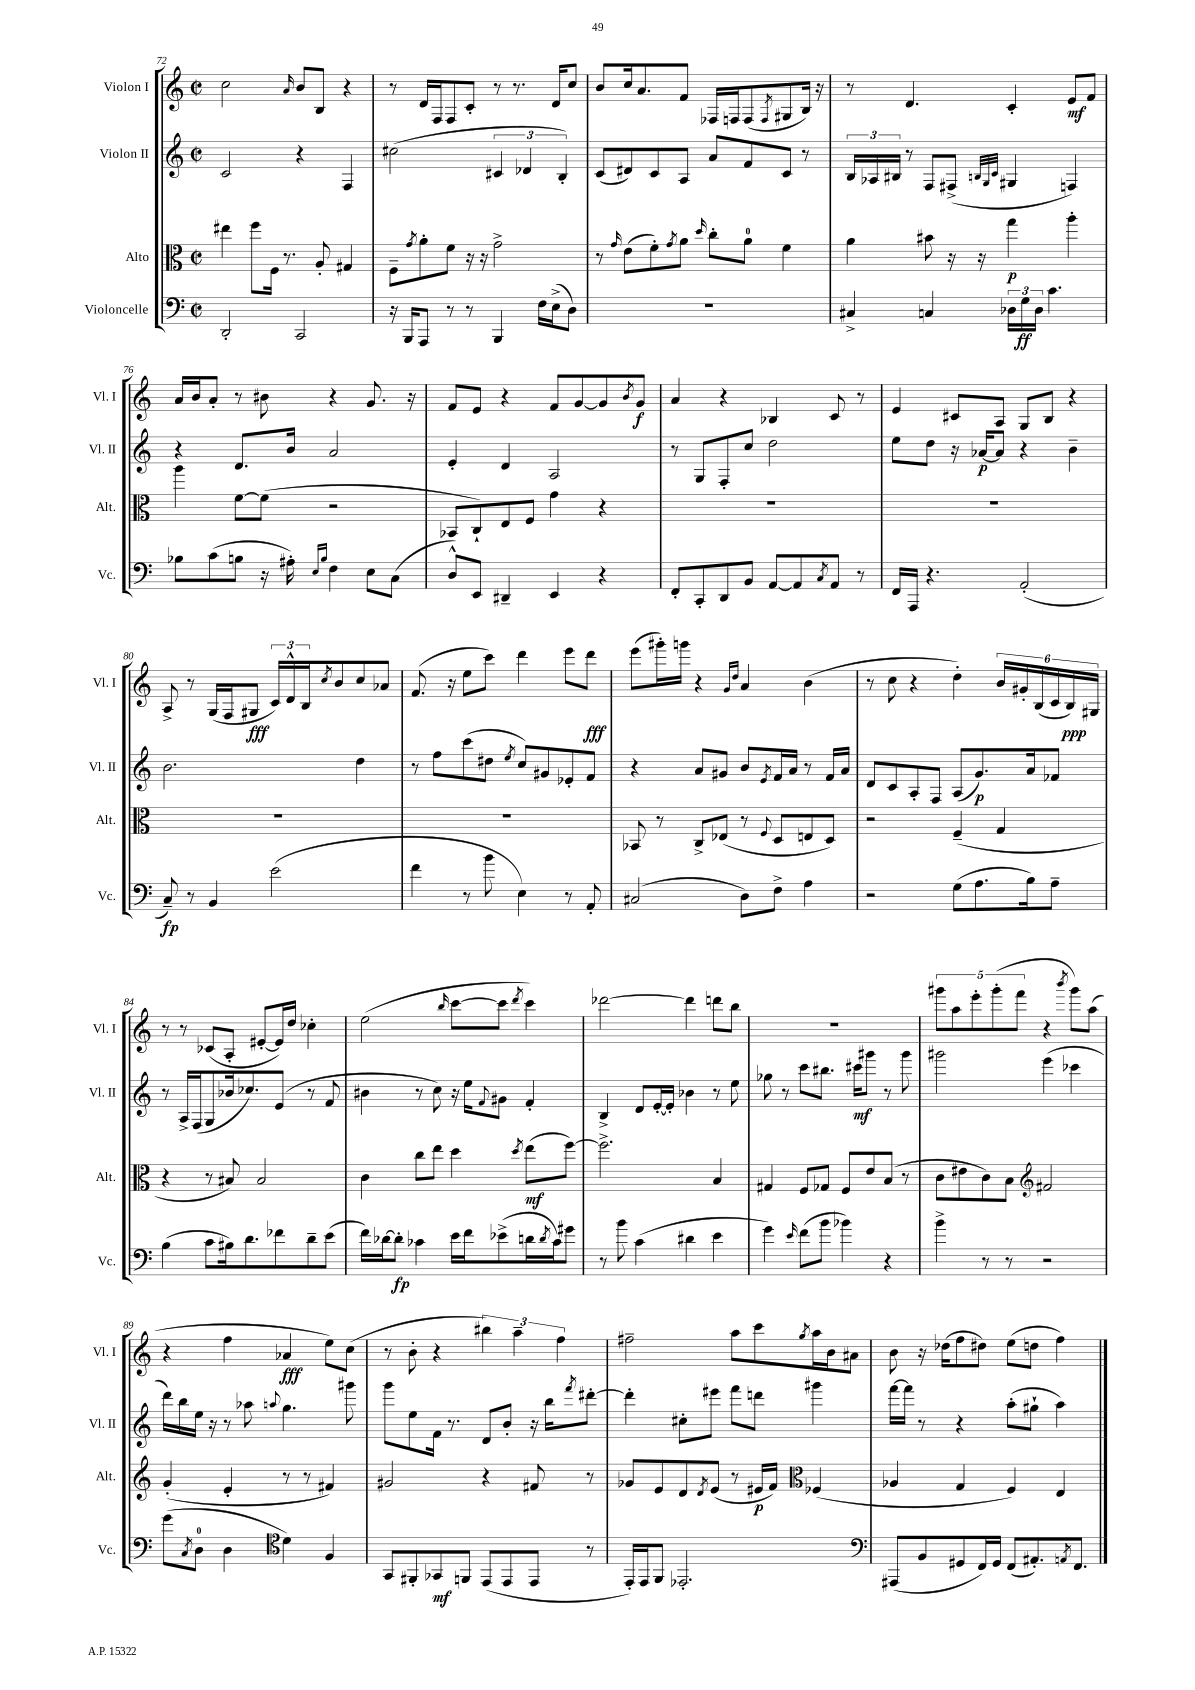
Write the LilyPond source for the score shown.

<<
\new StaffGroup <<
\new Staff = "s0" \with { instrumentName = "Violon I" shortInstrumentName = "Vl. I" } {
    \clef treble \key c \major \defaultTimeSignature \time 2/2
    c''2 \grace { a'16 } b'8 b8 r4 |
    r8 d'16 f16 f8 c'8-. r8 r8. d'16 c''8 |
    b'8 c''16 a'8. f'8 fes16 f16 f8( \acciaccatura { f8 } gis8 b16) r16 |
    r8 d'4. c'4-. e'8\mf f'8 |
    a'16 b'16 a'8-. r8 bis'8 r4 g'8. r16 |
    f'8 e'8 r4 f'8 g'8~ g'8 \acciaccatura { b'8 } g'8\f |
    a'4 r4 bes4 c'8 r8 |
    e'4 cis'8 a8 g8 b8 r4 |
    a8-> r8 g16( f16 gis8\fff \tuplet 3/2 { c'16) d'16-^ b16 } \acciaccatura { c''8 } b'8 c''8 aes'8 |
    f'8.( r16 e''8 c'''8) d'''4 e'''8 d'''8\fff |
    e'''8( gis'''16-.) g'''16 r4 \grace { g'16 d''16 } a'4 b'4( |
    r8 c''8 r4 d''4-.) \tuplet 6/4 { b'16 gis'16-. b16( c'16 b16\ppp) gis16 } |
    r8 r8 ces'8( a8-. eis'8~-. eis'16) d''16 ces''4-. |
    e''2( \grace { b''16 } c'''8~ c'''8 \acciaccatura { d'''8 } c'''4) |
    des'''2~ des'''4 d'''8 b''8 |
    R1 |
    \tuplet 5/4 { gis'''8 a''8 e'''8-. gis'''8-.( f'''8 } r4 \acciaccatura { b'''8 } gis'''8) a''8( |
    r4 f''4 aes'4\fff e''8) c''8( |
    r8 b'8-. r4 \tuplet 3/2 { bis''4) a''4-- f''4 } |
    fis''2-- a''8 c'''8 \acciaccatura { g''8 } a''16 b'16 ais'8 |
    b'8 r16 des''16( f''8 dis''8) e''8( d''8 f''4) \bar "|." |
}
\new Staff = "s1" \with { instrumentName = "Violon II" shortInstrumentName = "Vl. II" } {
    \clef treble \key c \major \defaultTimeSignature \time 2/2
    c'2 r4 f4 |
    cis''2( \tuplet 3/2 { cis'4 des'4 b4-.) } |
    c'8( dis'8) c'8 a8 a'8 f'8 c'8 r8 |
    \tuplet 3/2 { b16 aes16 bis16 } r8 f8 fis8->( \grace { b32 g32 c'32 } gis4 f4) |
    r4 d'8. b'16 a'2 |
    e'4-. d'4 a2 |
    r8 g8 f8-. c''8 d''2 |
    e''8 d''8 r16 aes'16~\p aes'8 r4 b'4-- |
    b'2. d''4 |
    r8 f''8 c'''8( dis''8 \acciaccatura { e''8 } c''8) gis'8 ees'8-. f'8 |
    r4 a'8 gis'8 b'8 \acciaccatura { e'8 } f'16 a'16 r8 f'16 a'16 |
    d'8 c'8 a8-. f8 a8( g'8.\p) a'16 fes'8 |
    r8 a16-> f16( g8 bes'16 ces''8.) e'8( r8 f'8 |
    bis'4 r8 c''8) r16 e''16 \appoggiatura { f'8 } gis'8 f'4-. |
    b4-> d'8 e'16~-. e'16-. bes'4 r8 e''8 |
    ges''8 r8 c'''8 bis''8. cis'''16\mf gis'''8 r8 gis'''8 |
    gis'''2 e'''4( ces'''4 |
    d'''16) b''16 e''16 r16 r8 aes''8 \appoggiatura { a''8 } g''4. gis'''8 |
    g'''8 e''8 f'16 r8. d'8 b'8-. r16 b''16 \acciaccatura { f'''8 } dis'''8~-. |
    dis'''4-. cis''8-. eis'''8 f'''8 d'''8 gis'''4 |
    f'''16~ f'''16 r8 r4 a''8-.( gis''8-! a''4) \bar "|." |
}
\new Staff = "s2" \with { instrumentName = "Alto" shortInstrumentName = "Alt." } {
    \clef alto \key c \major \defaultTimeSignature \time 2/2
    eis''4 f''8 f16 r8. a8-. gis4 |
    f8-- \acciaccatura { g'8 } a'8-. f'8 r16 r16 g'2-> |
    r8 \grace { g'16 } e'8( f'8-.) \acciaccatura { g'8 } a'8 \grace { d''16 } c''8-. a'8-0 f'4 |
    a'4 bis'8 r16 r16 g''4\p a''4-. |
    a''4 f'8~ f'8( r2 |
    bes,8 c8-!) e8 f8 g'4 r4 |
    R1 |
    R1 |
    R1 |
    R1 |
    bes,8 r8 c8-> ees8( r8 \appoggiatura { f8 } d8 e8 d8) |
    r2 f4--( g4 |
    r4 r8 bis8) bis2 |
    c'4 c''8 e''8 d''4 \acciaccatura { d''8 } e''8\mf( f''8~) |
    f''2.-> b4 |
    gis4 f8 ges8 f8 e'8 b8( r8 |
    c'8 eis'8 c'8) b8 \clef treble fis'2 |
    g'4-.( e'4-. r8 r8 fis'4) |
    gis'2 r4 fis'8 r8 |
    ges'8 e'8 d'8 \acciaccatura { d'8 } e'8( r8 eis'16\p f'16) \clef alto fes4( |
    aes4 g4 f4) e4 \bar "|." |
}
\new Staff = "s3" \with { instrumentName = "Violoncelle" shortInstrumentName = "Vc." } {
    \clef bass \key c \major \defaultTimeSignature \time 2/2
    d,2-. c,2 |
    r16 b,,16 a,,8 r8 r8 b,,4 f16 e16->( d8) |
    R1 |
    cis4-> c4 \tuplet 3/2 { des16 g16\ff des16 } c'4. |
    bes8 c'8( b8 r16 ais16-.) \grace { e16 b16 } f4 e8 c8( |
    d8-^) e,8 dis,4-- e,4 r4 |
    f,8-. c,8-. d,8 b,8 a,8~ a,8 \acciaccatura { c8 } a,8 r8 |
    f,16 a,,16 r4. a,2-.( |
    c8--\fp) r8 b,4 e'2( |
    f'4 r8 b'8 e4) r8 a,8-. |
    cis2( d8) f8-> a4 |
    r2 g8( a8. b16) a8-- |
    b4( c'8 bis16) d'8. fes'8 d'8-- e'8( |
    f'16) des'16~ des'8-.\fp ces'4 e'16 f'16 ees'8->( d'16 \acciaccatura { d'8 } ces'16) gis'8 |
    r8 b'8 c'4( dis'4 e'4 |
    g'4) \grace { e'16 } f'8( b'8 bes'4) r4 |
    b'4-> r8 r8 r2 |
    g'8( \acciaccatura { c8 } d8-0 d4 \clef tenor d'4) f4 |
    g,8 fis,8-. ges,8\mf f,8 e,8( e,8 e,8 r8 |
    e,16-.) e,16 f,8 ees,2.-. |
    \clef bass ais,,8( b,8 gis,8 f,16) gis,16 f,8( ais,8.-.) \acciaccatura { a,8 } f,8. \bar "|." |
}
>>
>>
\layout { \context { \Score currentBarNumber = #72 } }
